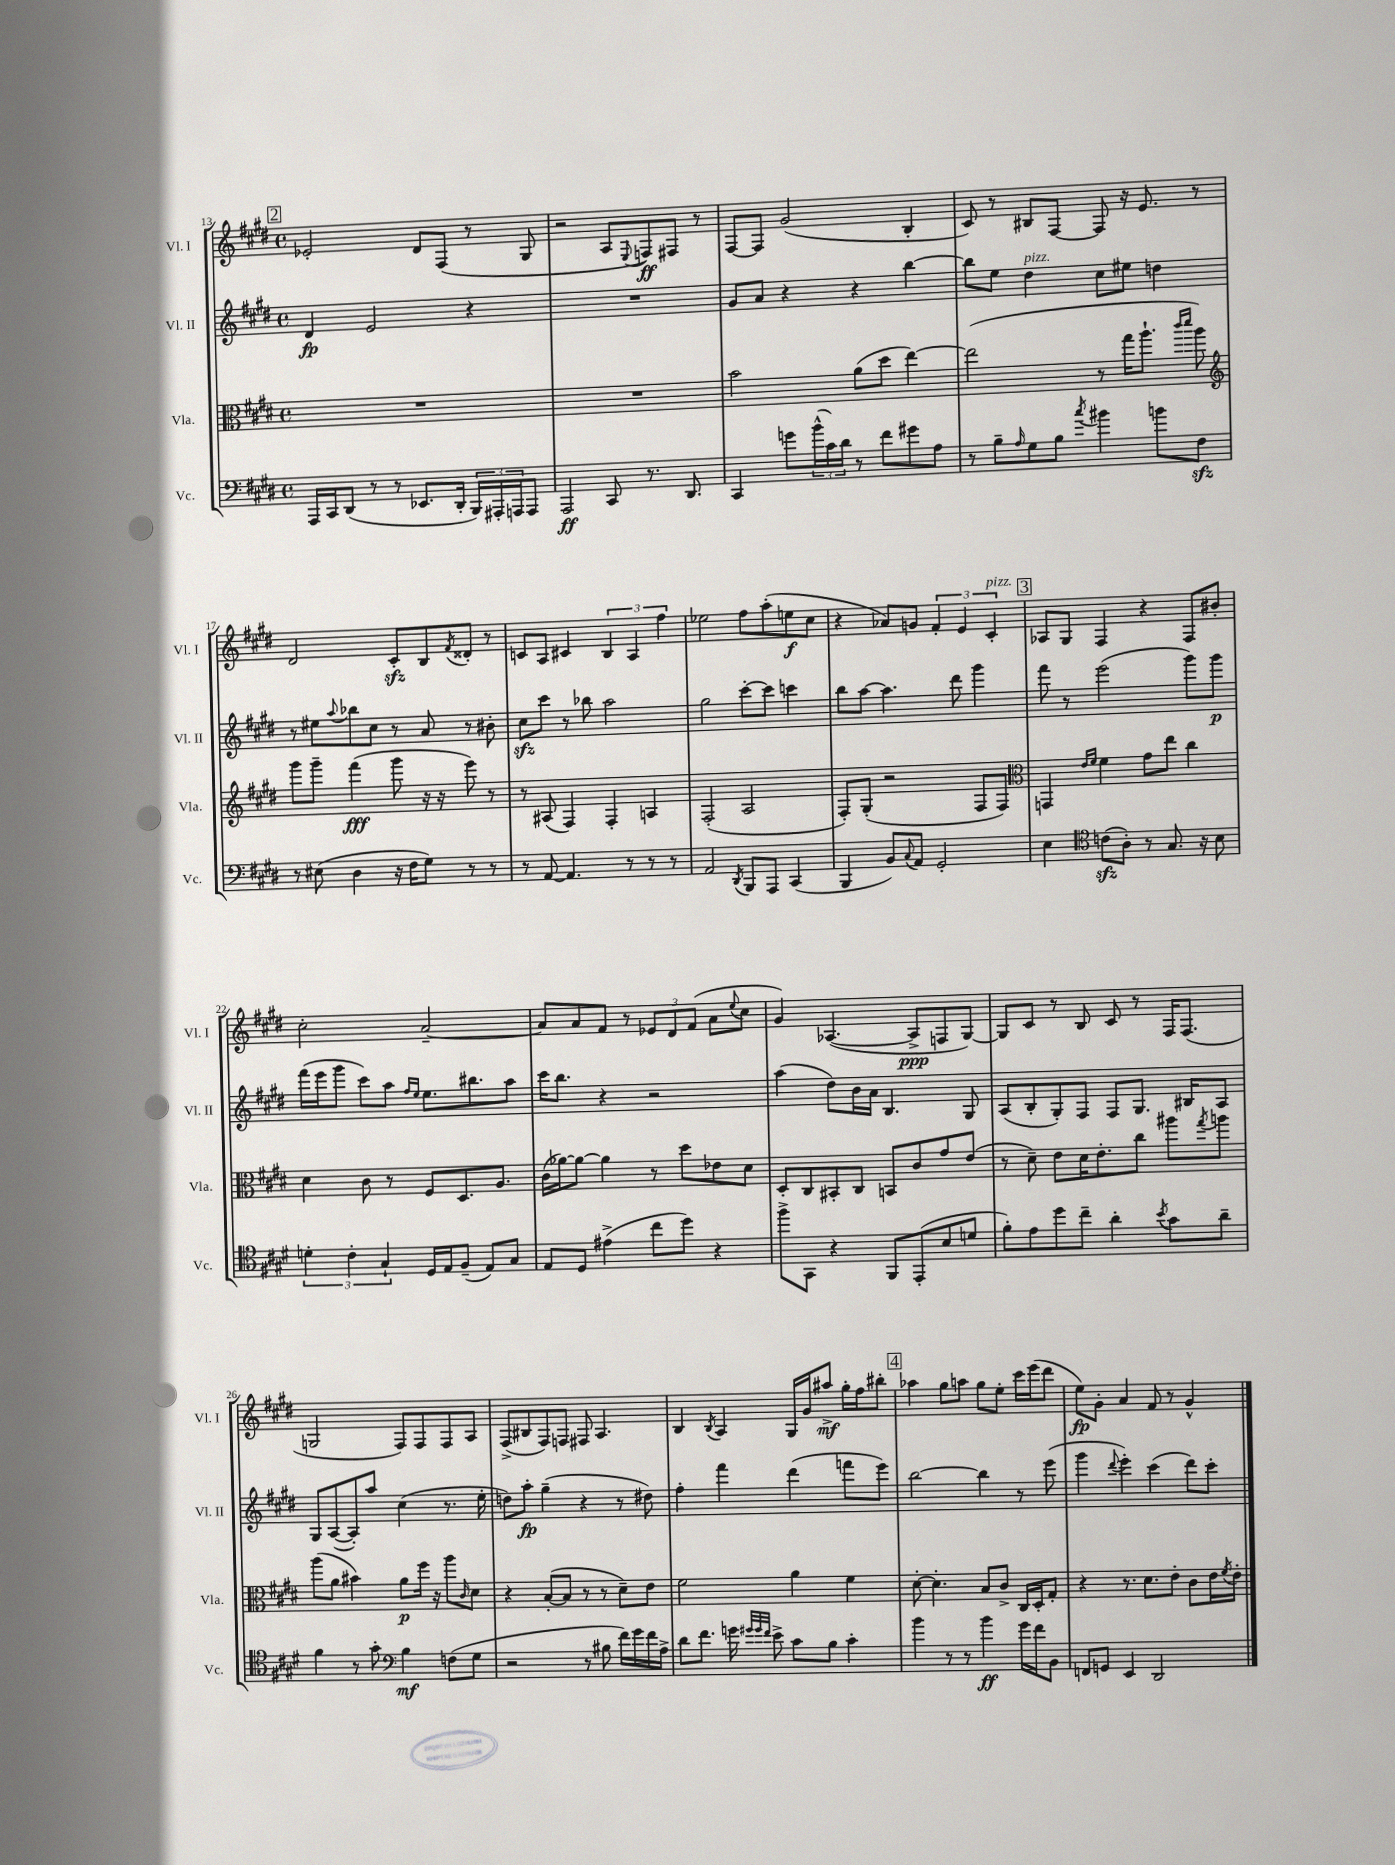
<<
\new StaffGroup <<
\new Staff = "s0" \with { instrumentName = "Vl. I" shortInstrumentName = "Vl. I" } {
    \clef treble \key e \major \defaultTimeSignature \time 4/4
    \mark \markup { \box "2" } ees'2-. dis'8 fis8( r8 gis8 |
    r2 a8 \appoggiatura { e8 } f8\ff) fis8 r8 |
    fis8~ fis8 gis'2( b4-. |
    cis'8) r8 bis8 fis8~ fis8 r16 e'8. r8 |
    dis'2 cis'8-.\sfz b8 \acciaccatura { fis'8 } disis'8-. r8 |
    c'8 a8 cis'4 \tuplet 3/2 { b4 a4 fis''4 } |
    ees''2 fis''8 a''8-.( e''8\f cis''8 |
    r4 aes'8) g'8 \tuplet 3/2 { fis'4-. e'4 cis'4-.^\markup { \italic "pizz." } } |
    \mark \markup { \box "3" } aes8 gis8 fis4 r4 fis8 bis'8-. |
    cis''2-. a'2~-- |
    a'8 a'8 fis'8 r8 \tuplet 3/2 { ees'8 dis'8 fis'8( } a'8 \appoggiatura { e''8 } cis''8 |
    gis'4) aes4.~( aes8->\ppp f8 gis8~) |
    gis8 cis'8 r8 b8 cis'8 r8 fis16 fis8.( |
    g2 fis8) fis8 fis8 a8 |
    fis8->( bis8 fis8) f8 fis8 a4. |
    b4 \acciaccatura { b8 } a4 gis16 gis'16 ais''8->\mf gis''16-. fis''16 bis''8-. |
    \mark \markup { \box "4" } aes''4 gis''8 a''8 gis''8 e''8-. cis'''16 e'''16( dis'''8 |
    e''8\fp) gis'8-. a'4 fis'8 r8 gis'4-^ \bar "|." |
}
\new Staff = "s1" \with { instrumentName = "Vl. II" shortInstrumentName = "Vl. II" } {
    \clef treble \key e \major \defaultTimeSignature \time 4/4
    \mark \markup { \box "2" } dis'4\fp e'2 r4 |
    R1 |
    gis'8 a'8 r4 r4 b''4~ |
    b''8 e''8 dis''4^\markup { \italic "pizz." } cis''8 eis''8 d''4 |
    r8 eis''8 \appoggiatura { a''8 } bes''8 cis''8 r8 a'8 r8 bis'8-. |
    cis''8\sfz cis'''8 r8 bes''8 a''2 |
    gis''2 cis'''8~-. cis'''8 c'''4 |
    b''8 a''8~ a''4. dis'''8 gis'''4 |
    \mark \markup { \box "3" } fis'''8 r8 e'''2( gis'''8) gis'''8\p |
    fis'''16( e'''16 gis'''8 cis'''8) a''8 \grace { fis''16 e''16 } e''8. bis''8. a''8 |
    cis'''16 b''8. r4 r2 |
    a''4( dis''8) b'16 a'16 b4. gis8 |
    a8( b8-. gis8-.) fis8 fis8 gis8. bis16 a8 |
    gis8 a8~( a8-.) a''8 cis''4( r8. e''16-. |
    d''8) a''8-.\fp gis''4--( r4 r8 dis''8) |
    fis''4-. fis'''4 dis'''4( f'''8 e'''8) |
    \mark \markup { \box "4" } b''2~ b''4 r8 e'''8( |
    gis'''4 \appoggiatura { dis'''8 } e'''4-.) cis'''4( dis'''8) cis'''8-. \bar "|." |
}
\new Staff = "s2" \with { instrumentName = "Vla." shortInstrumentName = "Vla." } {
    \clef alto \key e \major \defaultTimeSignature \time 4/4
    \mark \markup { \box "2" } R1 |
    R1 |
    b'2 a'8( dis''8 e''4~) |
    e''2( r8 gis''16 a''8.-! \grace { cis'''16 dis'''16 } a''8) |
    \clef treble gis'''8 gis'''8-- fis'''4\fff( gis'''8 r16 r16 e'''8) r8 |
    r8 ais8( fis4) fis4-. a4 |
    fis2-.( a2 |
    fis8-.) gis8-.( r2 fis8 fis8) |
    \mark \markup { \box "3" } \clef alto g,4 \grace { e'16 fis'16 } fis'4 gis'8 e''8 cis''4 |
    dis'4 cis'8 r8 fis8 dis8. a8. |
    cis'16( aes'16~) aes'8~ aes'4 r8 dis''8 ees'8 dis'8 |
    dis8-. cis8 bis,8-. cis8 b,8 cis'8 gis'8 e'8( |
    r8 dis'8--) e'8 dis'16 e'8.-. cis''8 ais''8 \acciaccatura { gis''8 } a''8 |
    a''8( a'8 bis'4) a'8\p fis''16 r16 a''8 \grace { cis'16 } dis'8 |
    r4 b8~-.( b8 r8 r8 dis'8--) e'8 |
    fis'2 a'4 fis'4 |
    \mark \markup { \box "4" } dis'8~-. dis'4.-. b8 cis'8-> cis16 dis16-. gis8-. |
    r4 r8. dis'8. e'8-. cis'8 e'16 \acciaccatura { fis'8 } e'16-. \bar "|." |
}
\new Staff = "s3" \with { instrumentName = "Vc." shortInstrumentName = "Vc." } {
    \clef bass \key e \major \defaultTimeSignature \time 4/4
    \mark \markup { \box "2" } a,,16 cis,16 dis,8( r8 r8 ees,8. dis,16-. \tuplet 3/2 { b,,16) ais,,16-. a,,16 } a,,8 |
    a,,2\ff cis,8 r8. dis,8. |
    cis,4 g'8 \tuplet 3/2 { b'16-^( cis'16) dis'16 } r8 fis'8 gis'8 a8 |
    r8 b8-- \grace { a16 } gis8 b8 \acciaccatura { cis''8 } bis'4 b'8 fis8\sfz |
    r8 eis8( dis4 r16 fis16 gis8) r8 r8 |
    r8 a,8~ a,4. r8 r8 r8 |
    a,2 \acciaccatura { dis,8 } b,,8 a,,8 cis,4( |
    b,,4 b,8) \appoggiatura { cis8 } a,8 gis,2-. |
    \mark \markup { \box "3" } e4 \clef tenor c'8\sfz( a8-.) r8 gis8. r16 b8 |
    \tuplet 3/2 { d'4-. cis'4-. gis4-! } dis16 e16 fis8--( e8) gis8 |
    e8 dis8 eis'4->( cis''8 dis''8) r4 |
    fis''8-> gis,8 r4 fis,8 e,8-.( b8 d'8 |
    fis'8-.) e'8 dis''8 cis''8-- a'4-. \acciaccatura { b'8 } gis'8 a'8-- |
    fis'4 r8 gis'8-. \clef bass b4\mf f8( gis8 |
    r2 r8 bis8 fis'16) gis'16 fis'16 a16-> |
    dis'8 fis'8. g'16 \grace { gis'32 gis'32 fis'32 } e'8-> cis'8 b8 cis'4-. |
    \mark \markup { \box "4" } b'4 r8 r8 b'4\ff gis'16 fis'16 b,8 |
    f,8 g,8 e,4 dis,2 \bar "|." |
}
>>
>>
\layout { \context { \Score currentBarNumber = #13 } }
